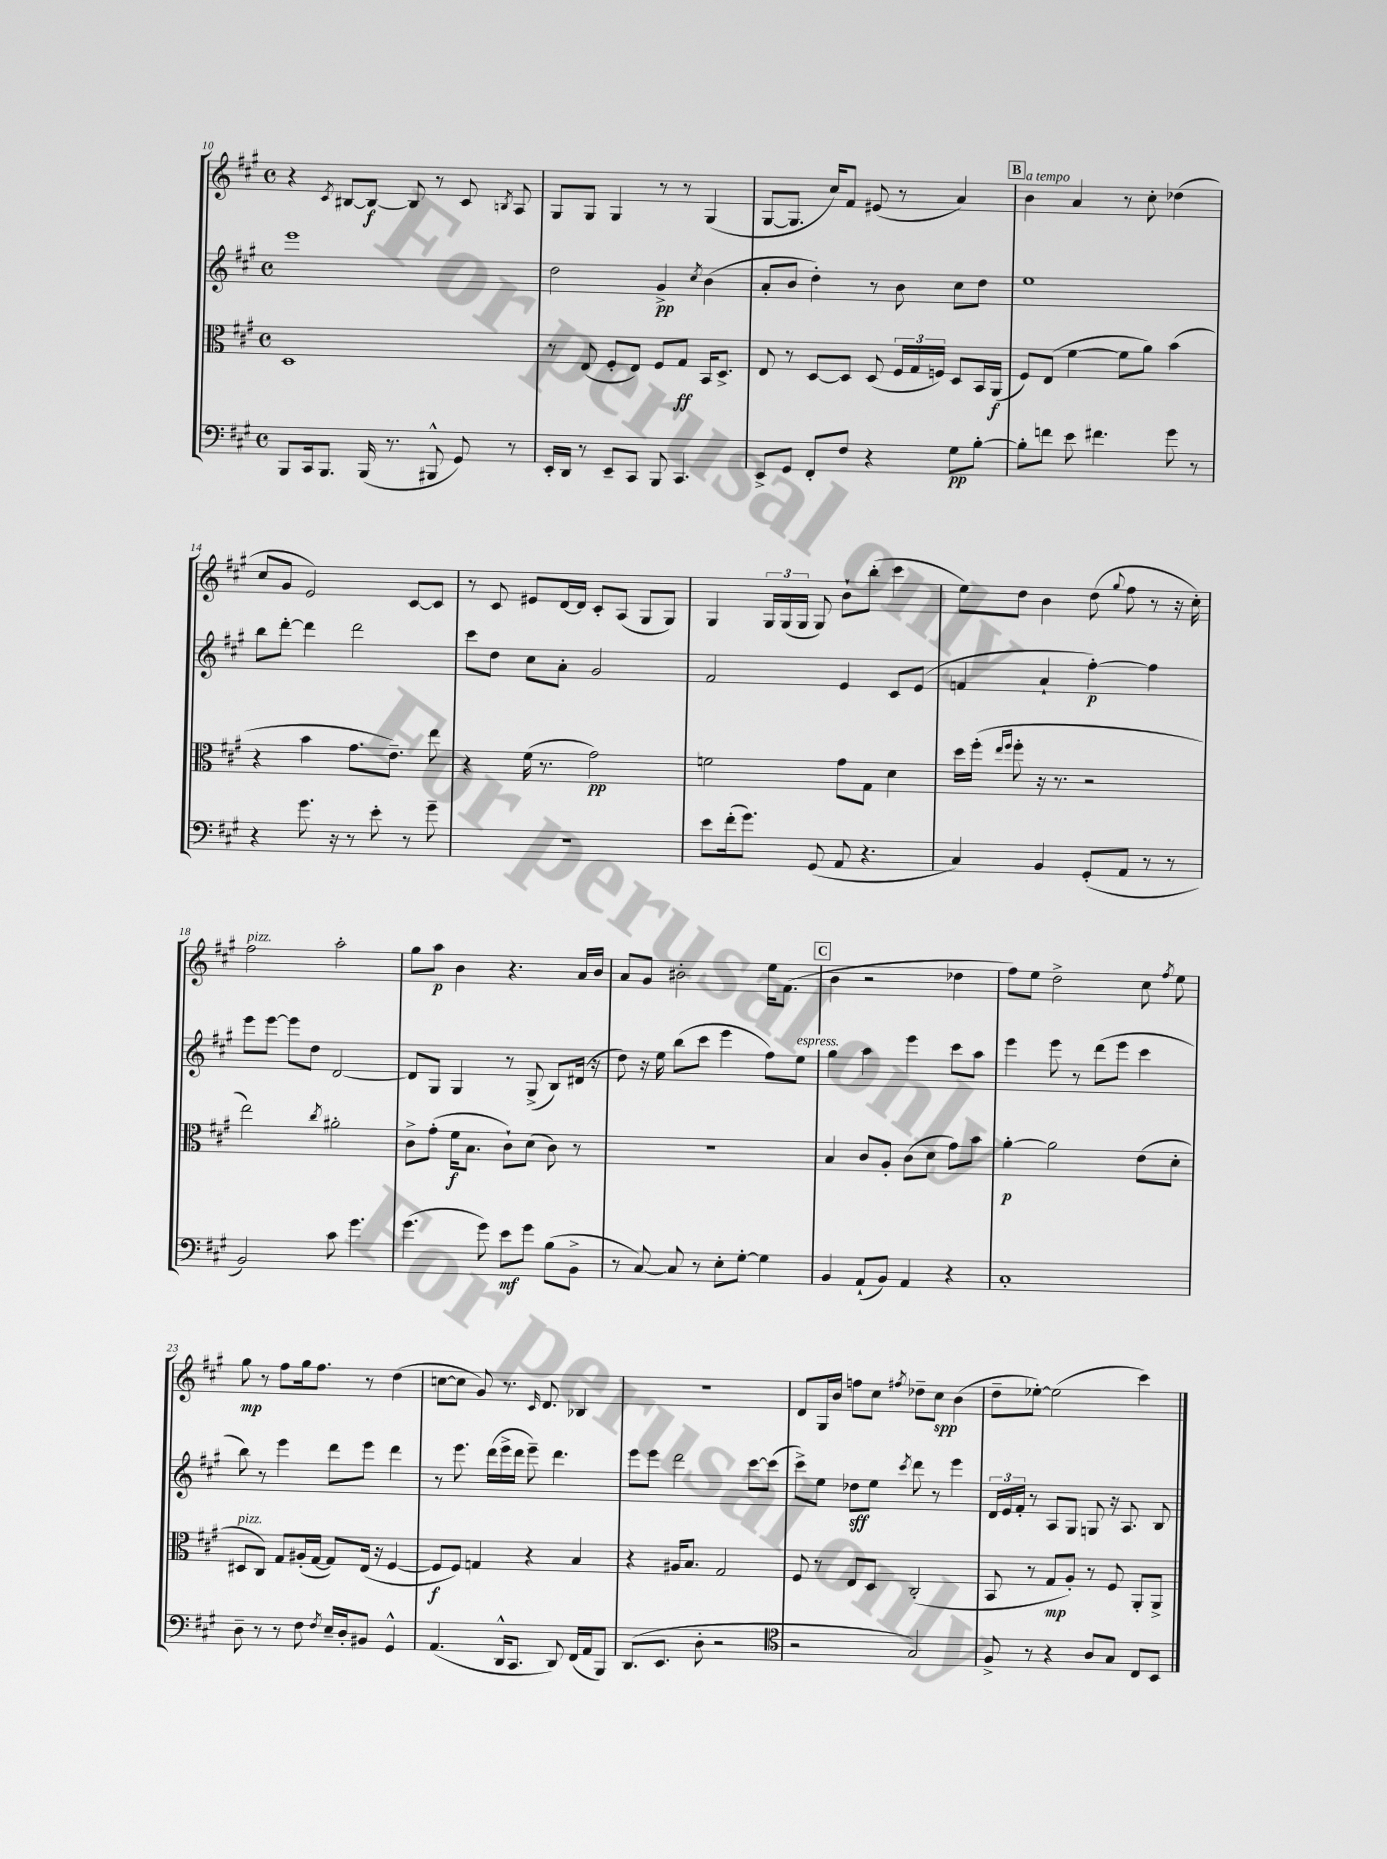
<<
\new StaffGroup <<
\new Staff = "s0" {
    \clef treble \key a \major \defaultTimeSignature \time 4/4
    \autoBeamOff r4 \acciaccatura { cis'8 } bis8[~ bis8]~\f bis8 r8 cis'8 \acciaccatura { b8 } a8 |
    gis8[ gis8] gis4 r8 r8 gis4( |
    gis8[~ gis8.] cis''16[) fis'8] eis'8( r8 a'4) |
    \mark \markup { \box "B" } b'4^\markup { \italic "a tempo" } a'4 r8 cis''8-. des''4( |
    cis''8[ gis'8] e'2) cis'8[~ cis'8] |
    r8 cis'8 eis'8[ d'16~ d'16] cis'8[-. a8]( gis8[ gis8]) |
    gis4 \tuplet 3/2 { gis16[ gis16( gis16] } gis8) b'8[-! b''8]-.( cis'''4 |
    e''8[) d''8] b'4 d''8( \appoggiatura { gis''8 } fis''8 r8 r16 cis''16-.) |
    fis''2^\markup { \italic "pizz." } a''2-. |
    gis''8[ a''8]\p b'4 r4. a'16[ b'16] |
    a'8[ gis'8] bis'2-. e''16[ fis'8.]( |
    \mark \markup { \box "C" } b'4 r2 des''4 |
    fis''8[) e''8] d''2-> cis''8 \acciaccatura { fis''8 } e''8 |
    gis''8\mp r8 fis''8[ gis''16 fis''8.] r8 d''4( |
    c''8[~ c''8] gis'8) r8. \grace { cis'16 } d'8. bes4 |
    R1 |
    d'8[ gis16 b'16] f''8[ cis''8] \acciaccatura { fis''8 } des''8[-- cis''8]\spp b'4( |
    d''8[-- ees''8]~-.) ees''2( cis'''4) \bar "|." |
}
\new Staff = "s1" {
    \clef treble \key a \major \defaultTimeSignature \time 4/4
    \autoBeamOff e'''1 |
    d''2 gis'4->\pp \acciaccatura { cis''8 } b'4( |
    a'8[-. b'8] d''4-.) r8 b'8 cis''8[ d''8] |
    \mark \markup { \box "B" } e''1 |
    b''8[ d'''8]~-. d'''4 d'''2 |
    cis'''8[ d''8] cis''8[ a'8]-. gis'2 |
    fis'2 e'4 cis'8[ e'8]( |
    f'4 a'4-! fis''4~-.\p) fis''4 |
    e'''8[ e'''8]~ e'''8[ d''8] d'2~ |
    d'8[ gis8] gis4 r8 gis8->( b8[) dis'16]( r16 |
    d''8) r16 e''16 b''8[( cis'''8] e'''4 fis''8[) e''8]^\markup { \italic "espress." } |
    \mark \markup { \box "C" } gis''4 a''4 e'''4 cis'''8[ a''8] |
    e'''4 e'''8 r8 d'''8[( e'''8] cis'''4 |
    b''8) r8 e'''4 d'''8[ e'''8] d'''4 |
    r8 e'''8. d'''16[( e'''16-> d'''16] e'''8--) d'''4. |
    e'''8[ e'''8] d'''2 cis'''8[~ cis'''8]( |
    cis'''8[->) e''8] des''8[\sff e''8] \acciaccatura { cis'''8 } d'''8 r8 e'''4 |
    \tuplet 3/2 { d'16[ e'16 fis'16]-. } r8 a8[ gis8] g8 r16 a8. b8 \bar "|." |
}
\new Staff = "s2" {
    \clef alto \key a \major \defaultTimeSignature \time 4/4
    \autoBeamOff d1 |
    r8 e8( fis8[-. e8]) fis8[ gis8]\ff b,16[ d8.]-> |
    e8 r8 d8[~ d8] d8( \tuplet 3/2 { fis16[ gis16 f16]) } d8[ b,16 a,16]\f( |
    \mark \markup { \box "B" } fis8[) e8]( fis'4~ fis'8[ a'8]) b'4( |
    r4 b'4 gis'8.[ e'8.]--) e''8 |
    r4 fis'16( r8. gis'2\pp) |
    f'2 gis'8[ gis8] d'4 |
    d''16[ fis''16]-.( \grace { e''16[ fis''16] } fis''8-. r16 r8. r2 |
    e''2) \acciaccatura { cis''8 } ais'2-. |
    cis'8[-> gis'8]-.( fis'16[\f b8.] cis'8[-!) d'8]( cis'8) r8 |
    R1 |
    \mark \markup { \box "C" } b4 cis'8[ a8]-. cis'8[( d'8] gis'8[) b'8] |
    a'4~-.\p a'2 e'8[( d'8]-. |
    dis8[^\markup { \italic "pizz." } cis8]) gis8[ ais16-.( gis16]~ gis8[) e16]( r16 fis4~ |
    fis8[\f fis8]) g4 r4 b4 |
    r4 ais16[ b8.] gis2 |
    fis8 r8 e8[ d8] cis2-.( |
    b,8 r8 gis8[\mp a8]-.) r8 fis8 a,8[-. a,8]-> \bar "|." |
}
\new Staff = "s3" {
    \clef bass \key a \major \defaultTimeSignature \time 4/4
    \autoBeamOff b,,8[ cis,16 b,,8.] b,,16( r8. bis,,8-^ gis,8) r8 |
    e,16[-. d,16] r8 e,8[-- cis,8] b,,8 cis,4. |
    e,8[-> gis,8] fis,8[-. fis8] r4 gis8[\pp b8]~-. |
    \mark \markup { \box "B" } b8[-. f'8] e'8 fis'4. gis'8 r8 |
    r4 gis'8. r16 r8 e'8-. r8 gis'8-- |
    r1 |
    e'8[ fis'16-.( gis'8.]) gis,8( a,8 r4. |
    cis4) b,4 gis,8[-.( a,8] r8 r8 |
    b,2) cis'8 gis'4. |
    gis'4.( gis'8) e'8[\mf gis'8] b8[( b,8]-> |
    r8 cis8~) cis8 r8 e8[-. gis8]~-. gis4 |
    \mark \markup { \box "C" } b,4 a,8[-!( b,8]) a,4 r4 |
    cis1-. |
    d8-- r8 r8 fis8 \acciaccatura { fis8 } e16[-- d16-. bis,8] gis,4-^ |
    a,4.( d,16[-^ cis,8.] d,8) fis,16[( a,16 b,,8]) |
    d,8.[( e,8.] d8-. r2 |
    \clef tenor r2 gis2) |
    fis8-> r8 r4 a8[ gis8] cis8[ b,8] \bar "|." |
}
>>
>>
\layout { \context { \Score currentBarNumber = #10 } }
